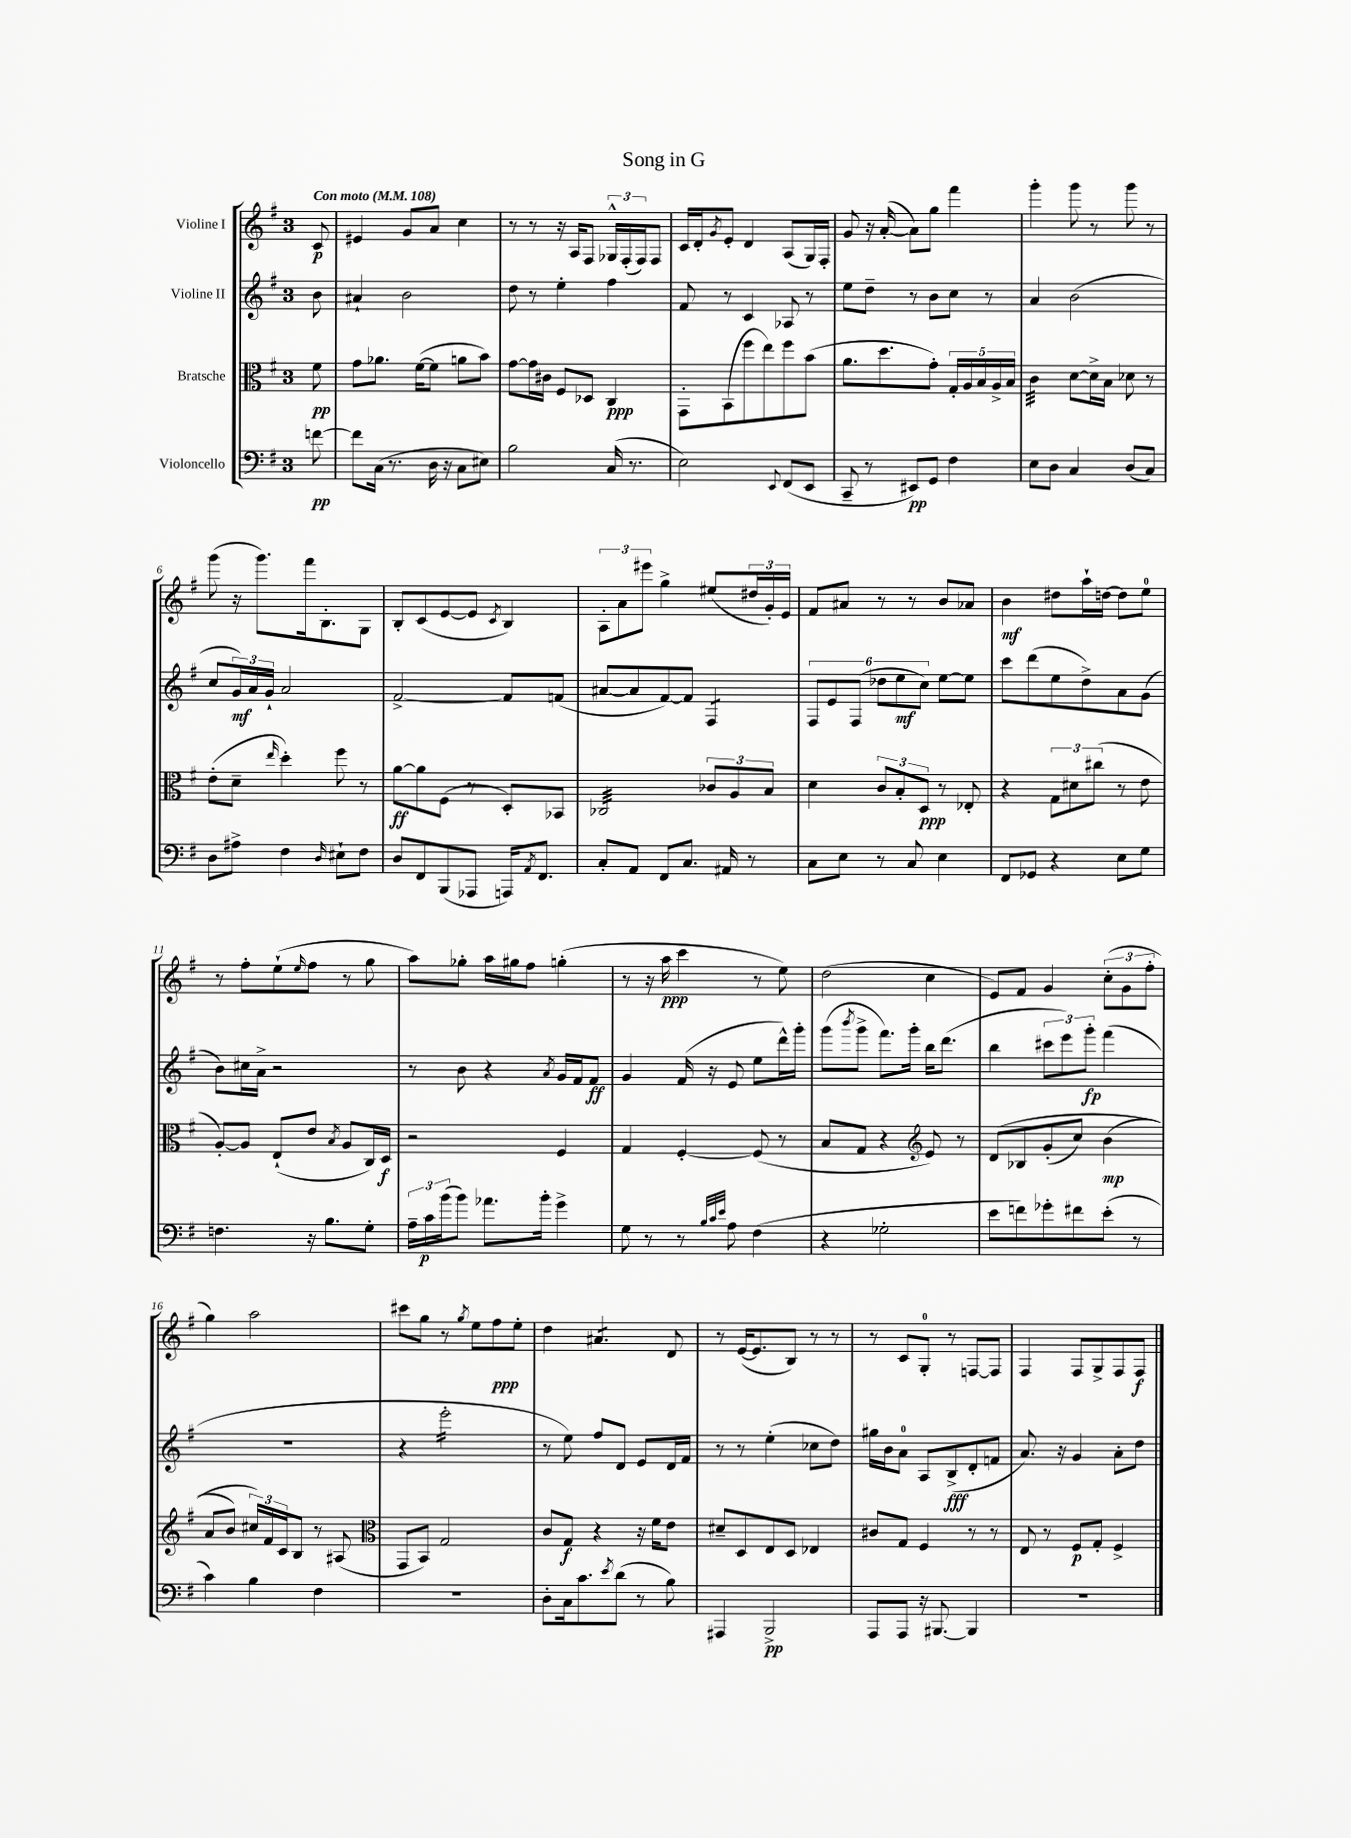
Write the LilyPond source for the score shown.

\header { title = "Song in G" }
<<
\new StaffGroup <<
\new Staff = "s0" \with { instrumentName = "Violine I" } {
    \clef treble \key g \major \once \override Staff.TimeSignature.style = #'single-digit \time 3/4 \partial 8 \tempo "Con moto" 4 = 108
    c'8\p |
    eis'4 g'8 a'8 c''4 |
    r8 r8 r16 a16 fis8 \tuplet 3/2 { ges16-^ fis16-.( fis16) } fis8 |
    c'16 d'16-. \acciaccatura { g'8 } e'8-. d'4 a8( g16) fis16-. |
    g'8 r16 a'16~-.( a'8) g''8 fis'''4 |
    g'''4-. g'''8 r8 g'''8 r8 |
    g'''8( r16 g'''8.) fis'''16 b8.-. g8 |
    b8-. c'8( e'8~ e'8 \acciaccatura { c'8 } b4) |
    \tuplet 3/2 { a8-. a'8 eis'''8 } g''4-> eis''8( \tuplet 3/2 { dis''16 g'16-.) e'16 } |
    fis'8 ais'8 r8 r8 b'8 aes'8 |
    b'4\mf dis''8 a''16-! d''16~ d''8 e''8-0 |
    r8 fis''8-. e''8-!( \grace { e''16 } fis''8 r8 g''8 |
    a''8) ges''8-. a''16 gis''16 fis''8 g''4-.( |
    r8 r16 a''16\ppp c'''4 r8 e''8) |
    d''2( c''4 |
    e'8) fis'8 g'4 \tuplet 3/2 { c''8-.( g'8 fis''8-. } |
    g''4) a''2 |
    cis'''8 g''8 r8 \acciaccatura { g''8 } e''8 fis''8\ppp e''8-. |
    d''4 ais'4.:8 d'8 |
    r8 e'16~( e'8. b8) r8 r8 |
    r8 c'8 g8-0-. r8 f8~ f8 |
    fis4 fis8 g8-> fis8 fis8\f \bar "|." |
}
\new Staff = "s1" \with { instrumentName = "Violine II" } {
    \clef treble \key g \major \once \override Staff.TimeSignature.style = #'single-digit \time 3/4 \partial 8
    b'8 |
    ais'4-! b'2 |
    d''8 r8 e''4-. fis''4 |
    fis'8 r8 c'4 aes8 r8 |
    e''8 d''8-- r8 b'8 c''8 r8 |
    a'4 b'2( |
    c''8 \tuplet 3/2 { g'16\mf) a'16 g'16-! } a'2 |
    fis'2~-> fis'8 f'8( |
    ais'8~ ais'8 fis'8~) fis'8 fis4:8 |
    \tuplet 6/4 { fis8 e'8 fis8( des''8 e''8\mf c''8) } e''8~ e''8 |
    c'''8 d'''8( e''8 d''8->) a'8 g'8( |
    b'8) cis''16 a'16-> r2 |
    r8 b'8 r4 \acciaccatura { a'8 } g'16 fis'16 fis'8\ff |
    g'4 fis'16( r16 e'8 e''8 d'''16-^) g'''16-. |
    g'''8( \acciaccatura { b'''8 } g'''8-> fis'''8.) g'''16-. b''16 d'''8.( |
    b''4 \tuplet 3/2 { cis'''8 e'''8) g'''8-.\fp } fis'''4( |
    R2. |
    r4 e'''2:16-. |
    r8 e''8) fis''8 d'8 e'8 d'16 fis'16 |
    r8 r8 e''4-.( ces''8 d''8) |
    gis''16 b'16 a'8-0 a8 b8->\fff( d'8-. f'8 |
    a'8.) r16 g'4 a'8-. d''8 \bar "|." |
}
\new Staff = "s2" \with { instrumentName = "Bratsche" } {
    \clef alto \key g \major \once \override Staff.TimeSignature.style = #'single-digit \time 3/4 \partial 8
    fis'8\pp |
    g'8 aes'8. fis'16~( fis'8 a'8 b'8) |
    g'8~ g'16 cis'16 fis8 des8 c4\ppp |
    g,8-. b,8( fis''8 e''8) fis''8 b'8( |
    a'8. d''8. g'8-.) \tuplet 5/4 { g16-. a16 b16 a16-> b16 } |
    c'4:32 d'8~ d'16-> b16 des'8 r8 |
    e'8-.( d'8-- \grace { e''16 } d''4-.) fis''8 r8 |
    a'8~\ff a'8 fis8( r8 d8-.) bes,8 |
    ces2:32 \tuplet 3/2 { ces'8 a8 b8 } |
    d'4 \tuplet 3/2 { c'8 b8-. d8\ppp } r8 ees8-. |
    r4 \tuplet 3/2 { g8 dis'8 cis''8( } r8 e'8 |
    a8~-.) a8 e8-!( e'8 \acciaccatura { b8 } a8 c16) d16\f |
    r2 fis4 |
    g4 fis4~-. fis8( r8 |
    b8 g8 r4 \clef treble e'8) r8 |
    d'8\( bes8 g'8-.( c''8) b'4\mp( |
    a'8 b'8\) \tuplet 3/2 { cis''16) fis'16 c'16 } b8 r8 ais8( |
    \clef alto g,8 b,8) g2 |
    c'8 g8\f r4 r16 fis'16 e'8 |
    dis'8-- d8 e8 d8 ees4 |
    cis'8 g8 fis4 r8 r8 |
    e8 r8 fis8\p g8-. fis4-> \bar "|." |
}
\new Staff = "s3" \with { instrumentName = "Violoncello" } {
    \clef bass \key g \major \once \override Staff.TimeSignature.style = #'single-digit \time 3/4 \partial 8
    f'8~\pp |
    f'8 c16( r8. d16 r16 c8 eis8) |
    b2 c16( r8. |
    e2) \appoggiatura { e,8 } fis,8( e,8 |
    c,8-- r8 eis,8\pp) g,8 fis4 |
    e8 d8 c4 d8( c8) |
    d8 ais8-> fis4 \grace { d16 } eis8-! fis8 |
    d8 fis,8 b,,8( aes,,8 a,,16) \acciaccatura { a,8 } fis,8. |
    c8-. a,8 fis,8 c8. ais,16 r8 |
    c8 e8 r8 c8 e4 |
    fis,8 ges,8 r4 e8 g8 |
    f4. r16 b8. g8-. |
    \tuplet 3/2 { a16-- c'16\p b'16( } b'8) aes'8. b'16-. g'4-> |
    g8 r8 r8 \grace { b32 c'32 e'32 } a8 fis4( |
    r4 ges2-. |
    e'8 f'8) ges'8-. fis'8 e'8-.( r8 |
    c'4) b4 fis4 |
    R2. |
    d8-. c16 c'8. \acciaccatura { e'8 } d'8( r8 b8) |
    ais,,4 b,,2->\pp |
    a,,8 a,,8 r16 bis,,8.~ bis,,4 |
    R2. \bar "|." |
}
>>
>>
